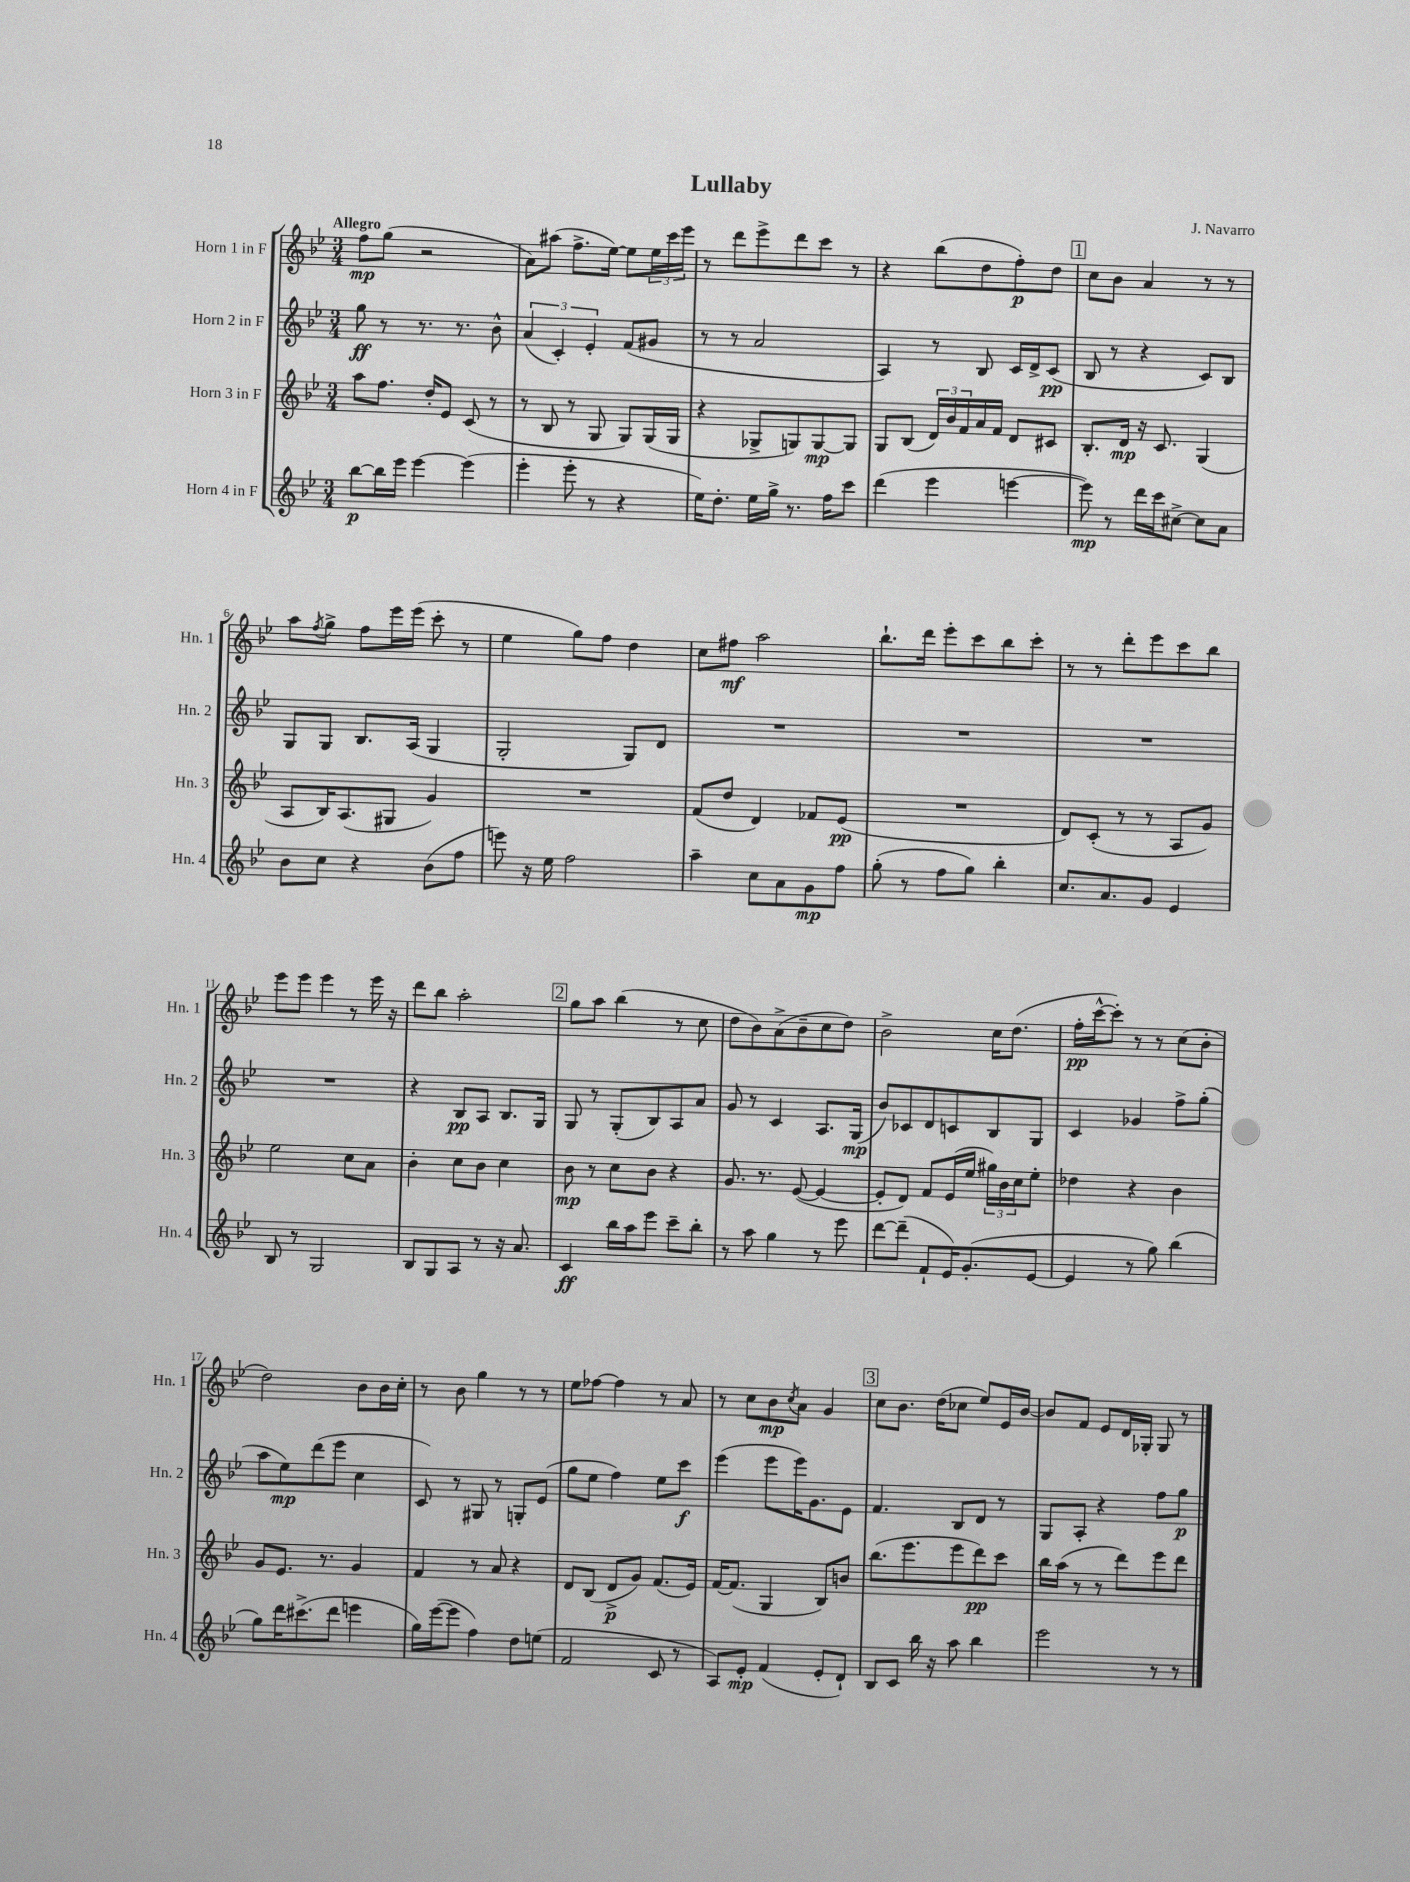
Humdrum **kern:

**kern	**kern	**kern	**kern
*staff4	*staff3	*staff2	*staff1
*clefG2	*clefG2	*clefG2	*clefG2
*k[b-e-]	*k[b-e-]	*k[b-e-]	*k[b-e-]
*M3/4	*M3/4	*M3/4	*M3/4
[8bb-	8aa	8gg	8ff
16bb-]	8.ff	8r	(8gg
16eee-	.	.	.
[4eee-	.	8.r	2r
.	16dd'	.	.
.	8e-	.	.
.	.	8.r	.
(4eee-]	(8c	.	.
.	8r	8b-^^	.
=	=	=	=
4eee-'	8r	(6a	8a)
.	8B-	.	(8aa#
.	.	6c')	.
8eee-'	8r	.	8.ff^
.	.	6e-'	.
8r	8G	.	.
.	.	.	[16ee-)
4r	8G)	(8f	8ee-]
.	(16G	8g#	24ee-
.	.	.	24ccc
.	16G	.	.
.	.	.	24eee-
=	=	=	=
16ee-)	4r	8r	8r
8.dd'	.	.	.
.	.	8r	8ddd
16ee-	8G-^	2a	8eee-^
16gg^	.	.	.
8.r	8G)	.	8ddd
.	[8G	.	8ccc
16ff	.	.	.
8ccc	8G]	.	8r
=	=	=	=
(4ddd	8G	4A)	4r
.	(8B-	.	.
4eee-	24d)	8r	(8bb-
.	24b-	.	.
.	24f	.	.
.	16a	8B-	8dd
.	16f	.	.
[4eee	8d	16c	8ff')
.	.	16d^	.
.	8c#	(8c	8dd
=	=	=	=
8eee])	8.B-'	8B-	8cc
8r	.	8r	8b-
.	16d	.	.
16ddd	16r	4r	4a
16ccc	8.c	.	.
[8cc#^	.	.	.
8cc#]	(4G	8c)	8r
8a	.	8B-	8r
=	=	=	=
8b-	8A	8G	8aa
.	.	.	8qff
8cc	16B-)	8G	8gg^
.	(8.A	.	.
4r	.	8.B-	8ff
.	8G#	.	16eee-
.	.	(16A	(16eee-
(8b-	4g)	4G	8ccc'
8ff	.	.	8r
=	=	=	=
8eee)	2.r	2G'	4ee-
16r	.	.	.
16ee-	.	.	.
2ff	.	.	8gg)
.	.	.	8ff
.	.	8G)	4dd
.	.	8d	.
=	=	=	=
4aa~	(8f	2.r	8cc
.	8dd	.	8ff#
8cc	4d)	.	2aa
8a	.	.	.
8g	8f-	.	.
8ff	(8e-	.	.
=	=	=	=
(8gg'	2.r	2.r	8.bb-`
8r	.	.	.
.	.	.	16ddd
8ff	.	.	8eee-'
8gg)	.	.	8ccc
4bb-'	.	.	8bb-
.	.	.	8ccc'
=	=	=	=
8.cc	8d)	2.r	8r
.	(8c'	.	8r
8.a	.	.	.
.	8r	.	8ddd'
8g	8r	.	8eee-
4e-	8A	.	8ccc
.	8g)	.	8bb-
=	=	=	=
8B-	2ee-	2.r	8eee-
8r	.	.	8eee-
2G	.	.	4eee-
.	8cc	.	8r
.	8a	.	16eee-
.	.	.	16r
=	=	=	=
8B-	4b-'	4r	8ddd
8G	.	.	8bb-
8A	8cc	8B-	2aa'
8r	8b-	8A	.
16r	4cc	8.B-	.
8.a	.	.	.
.	.	16G	.
=	=	=	=
4c	8b-	8G	8gg
.	8r	8r	8aa
16bb-	8cc	(8G'	(4bb-
16aa	.	.	.
8eee-	8b-	8B-)	.
8ccc~	4r	8A	8r
8bb-'	.	8a	8cc
=	=	=	=
8r	8.g	8g	8dd
8aa	.	8r	8b-)
.	8.r	.	.
4gg	.	4c	(8a^
.	([8e-	.	8b-~
8r	4e-_	8.A	8cc
8eee-	.	.	8dd)
.	.	(16G	.
=	=	=	=
[8ddd	8e-']	8b-)	2b-^
(8ddd~]	8d)	8c-	.
8f`	8f	8d	.
16e-)	(16e-	8c	.
(8.g'	16ee-	.	.
.	24gg#)	8B-	16cc
.	24b-	.	.
.	.	.	(8.dd
.	24cc	.	.
[8e-	8ee-'	8G	.
=	=	=	=
4e-]	4dd-	4c	16ff'
.	.	.	[16ccc^^
.	.	.	8ccc'])
8r	4r	4g-	8r
8gg)	.	.	8r
(4bb-	4b-	8ff^	(8cc
.	.	(8gg'	8b-'
=	=	=	=
8gg)	8g	8aa	2dd)
16ddd	8.e-	8ee-)	.
(8.ccc#^	.	.	.
.	.	(8ddd	.
.	8.r	.	.
8ddd	.	8eee-	.
4eee	4g	4cc	8b-
.	.	.	16b-
.	.	.	16cc'
=	=	=	=
16gg)	4f	8c)	8r
([16eee-	.	.	.
8eee-]	.	8r	8b-
4ff)	8r	8G#	4gg
.	8a	8r	.
8dd	4r	8G'	8r
(8ee	.	(8e-	8r
=	=	=	=
2f	8d	8gg	8ee-
.	(8B-	8ee-	[8ff-
.	8d^	4ff)	4ff-]
.	8g)	.	.
8c	(8.f	8ee-	8r
8r	.	8ccc	8a
.	16e-)	.	.
=	=	=	=
8A)	[16f	(4eee-	8r
.	(8.f]	.	.
8e-'	.	.	8cc
(4f	4G	8eee-	8b-
.	.	.	8qcc
.	.	16eee-)	8a
.	.	8.g	.
8e-'	8B-)	.	4g
8d`)	8b	8e-	.
=	=	=	=
8B-	(8.bb-	4.f	8cc
8c	.	.	8.b-
.	8.eee-	.	.
16bb-	.	.	.
16r	.	.	(16dd
8aa	8eee-	8B-	8cc-
4bb-	8ddd)	8d	8ee-)
.	8ccc	8r	16e-
.	.	.	[16b-
=	=	=	=
2eee-	16bb-	8G	8b-]
.	(16aa	.	.
.	8r	8A'	8f
.	8r	4r	8e-
.	8ddd)	.	16d
.	.	.	16G-'
8r	8eee-	8ff	8G-
8r	8ddd	8gg	8r
==	==	==	==
*-	*-	*-	*-
